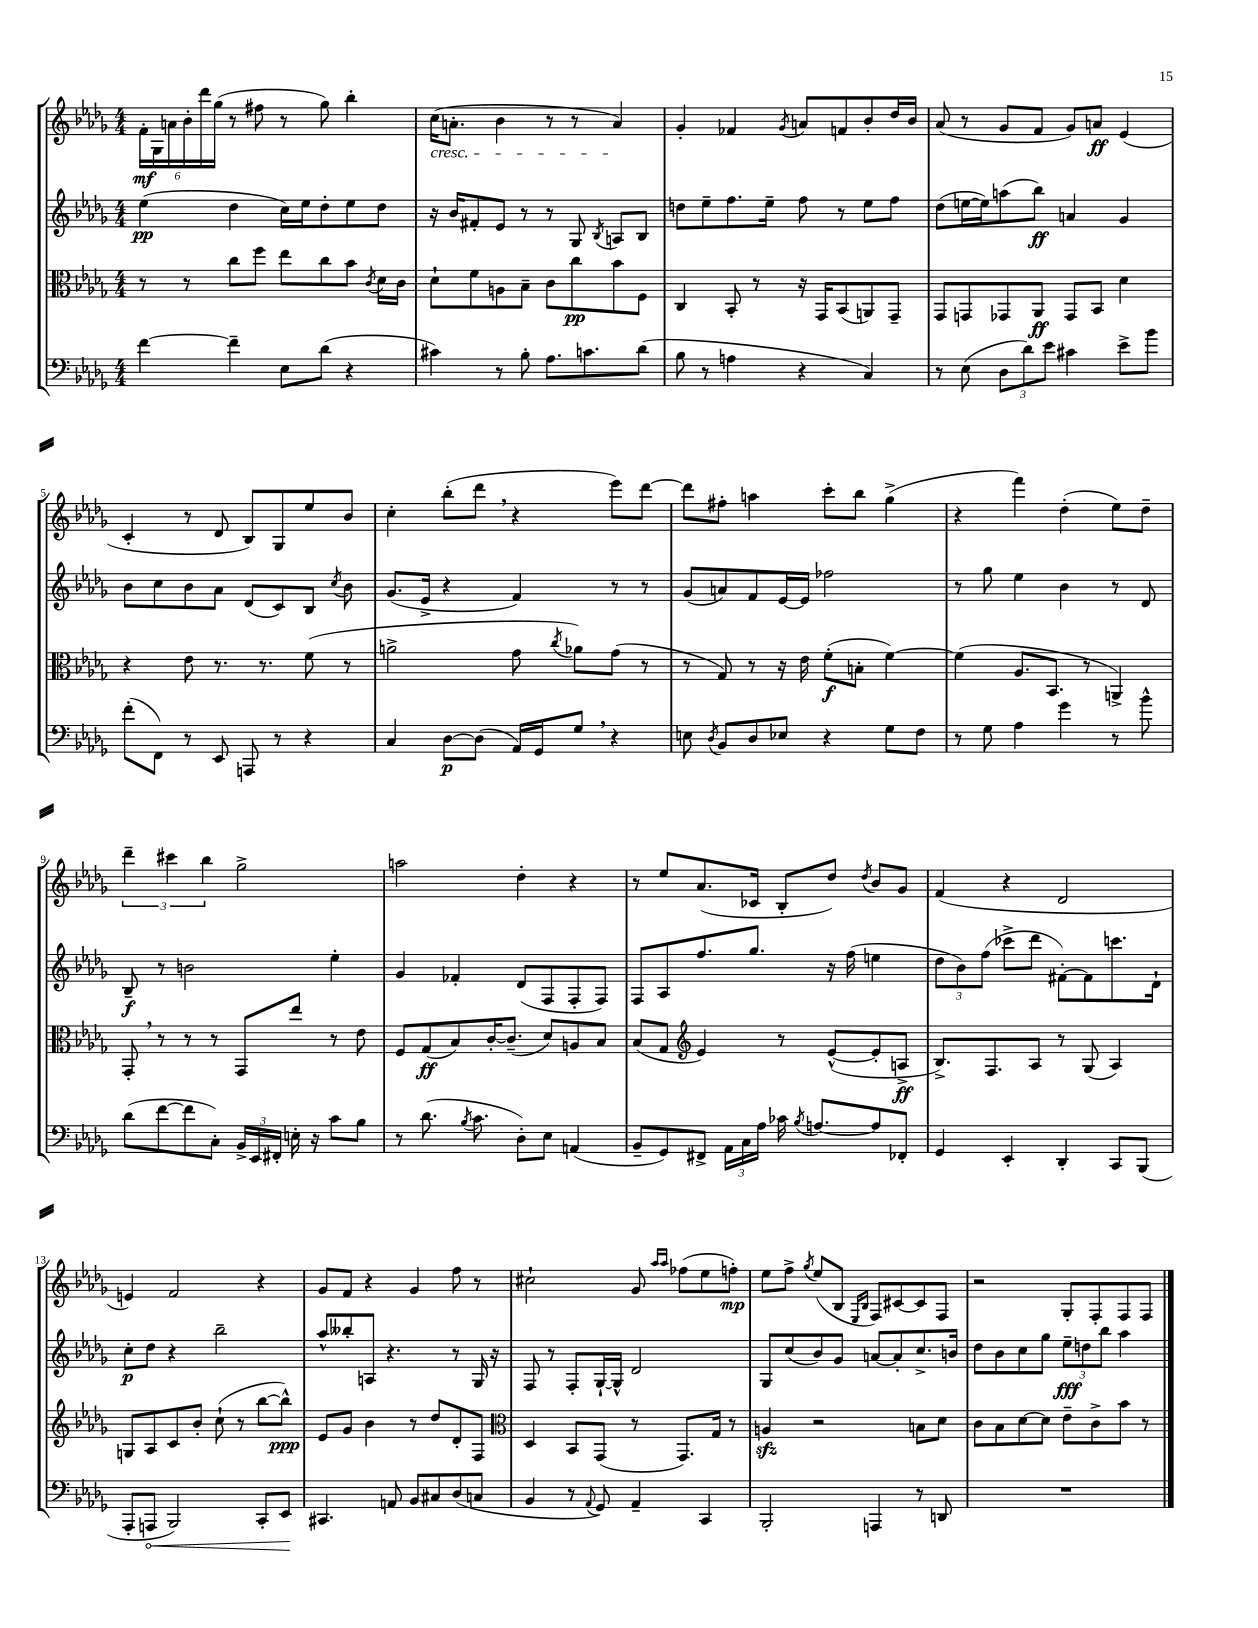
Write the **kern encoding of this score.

**kern	**kern	**kern	**kern
*staff4	*staff3	*staff2	*staff1
*clefF4	*clefC3	*clefG2	*clefG2
*k[b-e-a-d-g-]	*k[b-e-a-d-g-]	*k[b-e-a-d-g-]	*k[b-e-a-d-g-]
*M4/4	*M4/4	*M4/4	*M4/4
[4f	8r	(4ee-	24f'
.	.	.	24G-
.	.	.	24a
.	8r	.	24b-'
.	.	.	24ddd-
.	.	.	(24gg-
4f~]	8cc	4dd-	8r
.	8ff	.	8ff#
8E-	8ee-	16cc)	8r
.	.	16ee-	.
(8d-	8cc	8dd-'	8gg-)
4r	8b-	8ee-	4bb-'
.	8qc	.	.
.	16d-	8dd-	.
.	16c	.	.
=	=	=	=
4c#)	8d-`	16r	(16cc
.	.	16b-	8.a'
.	8f	8f#'	.
8r	8A	8e-	4b-
8B-'	8B-~	8r	.
8.A-	8c	8r	8r
.	8cc	8G-	8r
8.c	.	.	.
.	.	8qB-	.
.	8b-	8A	4a)
(8d-	8F	8B-	.
=	=	=	=
8B-	4C	8dd	4g-'
8r	.	8ee-~	.
4A	8BB-'	8.ff	4f-
.	8r	.	.
.	.	16ee-~	.
.	.	.	8qg-
4r	16r	8ff	8a
.	16GG-	.	.
.	(8BB-	8r	8f
4C)	8AA)	8ee-	8b-'
.	8GG-~	8ff	16dd-
.	.	.	16b-
=	=	=	=
8r	8GG-	(8dd-	(8a-
(8E-	8GG	[16ee	8r
.	.	16ee])	.
12D-	8GG-	(8aa	8g-
12d-)	.	.	.
.	8AA-	8bb-)	8f
12e-	.	.	.
4c#	8GG-	4a	8g-)
.	8BB-	.	8a
8e-^	4d-	4g-	(4e-
8b-	.	.	.
=	=	=	=
(8f'	4r	8b-	4c'
8FF)	.	8cc	.
8r	8e-	8b-	8r
8EE-	8.r	8a-	8d-
8AAA	.	(8d-	8B-)
.	8.r	.	.
8r	.	8c)	8G-
4r	(8f	8B-	8ee-
.	.	8qcc	.
.	8r	8b-	8b-
=	=	=	=
4C	2a^	(8.g-	4cc'
.	.	16e-^	.
[8D-	.	4r	(8bb-'
(8D-]	.	.	8ddd-
16AA-)	8g-	4f)	4r
16GG-	.	.	.
.	8qcc	.	.
8G-	8a-)	.	.
4r	(8g-	8r	8eee-)
.	8r	8r	[8ddd-
=	=	=	=
8E	8r	(8g-	8ddd-]
8qD-	.	.	.
8BB-	8G-)	8a)	8ff#'
8D-	8r	8f	4aa
8E-	16r	[16e-	.
.	16e-	16e-]	.
4r	(8f'	2ff-	8ccc'
.	8B'	.	8bb-
8G-	[4f)	.	(4gg-^
8F	.	.	.
=	=	=	=
8r	(4f]	8r	4r
8G-	.	8gg-	.
4A-	8.A-	4ee-	4fff)
.	8.BB-	.	.
4g-	.	4b-	(4dd-'
.	8r	.	.
8r	4AA^)	8r	8ee-)
8b-^^	.	8d-	8dd-~
=	=	=	=
(8d-	8GG-'	8B-~	6ddd-~
[8f	8r	8r	.
.	.	.	6ccc#
8f]	8r	2b	.
.	.	.	6bb-
8C')	8r	.	.
24BB-^	8GG-	.	2gg-^
24EE-	.	.	.
24FF#'	.	.	.
16E'	8ee-	.	.
16r	.	.	.
8c	8r	4ee-'	.
8B-	8e-	.	.
=	=	=	=
8r	8F	4g-	2aa
(8.d-	(8G-	.	.
.	8B-)	4f-'	.
8qB-	.	.	.
8.c	.	.	.
.	[16c'	.	.
.	(8.c~]	.	.
8D-')	.	(8d-	4dd-'
8E-	8d-)	8F	.
(4AA	8A	8F'	4r
.	8B-	8F)	.
=	=	=	=
8BB-~	(8B-	8F	8r
8GG-)	8G-	8A-	8ee-
*	*clefG2	*	*
8FF#^	4e-)	8.ff	(8.a-
24AA-	.	.	.
24C	.	.	.
.	.	8.gg-	16c-
24A-	.	.	.
16c-	8r	.	8B-'
8qB-	.	.	.
[8.A	.	.	.
.	([8e-^^	16r	8dd-)
.	.	(16ff	.
.	.	.	8qdd-
8A]	8e-']	4ee	8b-
8FF-'	8A^	.	8g-
=	=	=	=
4GG-	8.B-^)	12dd-	(4f
.	.	12b-)	.
.	.	(12ff	.
.	8.F	.	.
4EE-'	.	8ccc-^	4r
.	8A-	8ddd-	.
4DD-'	8r	[8f#')	2d-
.	(8G-	8f#]	.
8CC	4A-)	8.ccc	.
(8BBB-	.	.	.
.	.	16d-`	.
=	=	=	=
8AAA-'	8G	8cc'	4e)
8AAA	8A-	8dd-	.
2BBB-)	8c	4r	2f
.	8b-'	.	.
.	(8cc`	2bb-~	.
.	8r	.	.
8CC'	[8bb-	.	4r
8EE-	8bb-^^])	.	.
=	=	=	=
4.CC#	8e-	8aa-^^	8g-
.	8g-	8bb--'	8f
.	4b-	8A	4r
8AA	.	4.r	.
8BB-	8r	.	4g-
8C#	8dd-	.	.
(8D-	8d-'	8r	8ff
8C	8F	16G-	8r
.	.	16r	.
=	=	=	=
*	*clefC3	*	*
4BB-	4D-	8F	2cc#`
.	.	8r	.
8r	8BB-	8F'	.
8qqAA-	.	.	.
8GG-)	(8GG-	[16G-`	.
.	.	16G-^^]	.
4AA-~	8r	2d-	8g-
.	.	.	16qqaa-
.	.	.	16qqaa-
.	8.GG-)	.	(8ff-
4CC	.	.	8ee-
.	16G-	.	.
.	8r	.	8ff')
=	=	=	=
2BBB-'	4A	8G-	8ee-
.	.	(8cc	8ff^
.	.	.	8qgg-
.	2r	8b-)	(8ee-
.	.	8g-	8B-
.	.	.	16qqE-
.	.	.	16qqB-
4AAA	.	[8a	8F)
.	.	8a']	[8c#
8r	8B	8.cc^	8c#]
8DD	8d-	.	8F
.	.	16b	.
=	=	=	=
1r	8c	8dd-	2r
.	8B-	8b-	.
.	[8d-	8cc	.
.	8d-]	8gg-	.
.	8e-~	12ee-~	8G-'
.	.	12dd	.
.	8c^	.	8F'
.	.	12bb-	.
.	8b-	4aa-	8F
.	8r	.	8F
==	==	==	==
*-	*-	*-	*-
